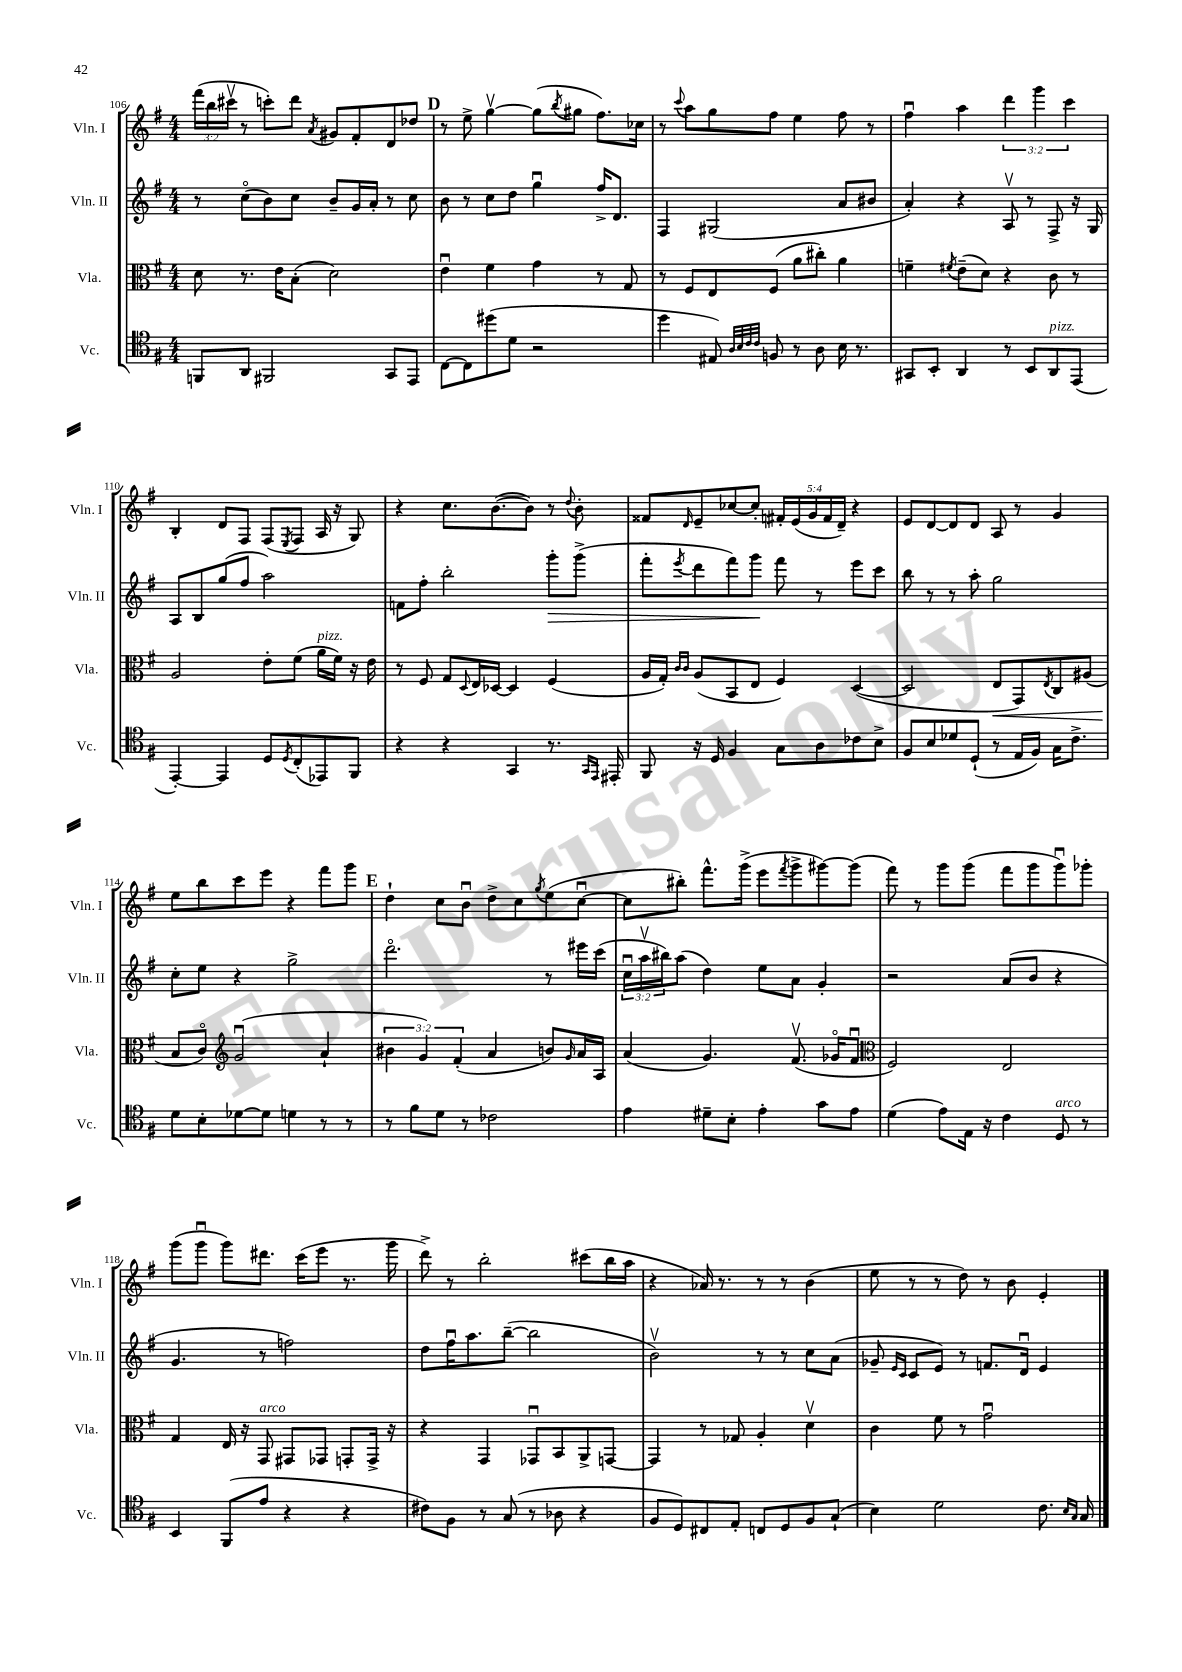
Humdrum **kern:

**kern	**kern	**kern	**kern
*staff4	*staff3	*staff2	*staff1
*clefC4	*clefC3	*clefG2	*clefG2
*k[f#]	*k[f#]	*k[f#]	*k[f#]
*M4/4	*M4/4	*M4/4	*M4/4
8FF	8d	8r	(24fff#
.	.	.	24bb
.	.	.	24ccc#v
8AA	8.r	(8cco	8r
2FF#	.	8b)	8ccc')
.	16e	.	.
.	(8B'	8cc	8ddd
.	.	.	8qa
.	2d)	8b~	8g#
.	.	16g	8f#'
.	.	16a'	.
8GG	.	8r	8d
8EE	.	8cc	8dd-
=	=	=	=
[8C	4eu	8b	8r
8C]	.	8r	8ee^
(8dd#	4f#	8cc	[4ggv
8d	.	8dd	.
2r	4g	4ggu	(8gg]
.	.	.	8qbb
.	.	.	8gg#
.	8r	16ff#^	8.ff#)
.	.	8.d	.
.	8G	.	.
.	.	.	16cc-
=	=	=	=
4dd	8r	4F#	8r
.	.	.	8qqccc
.	8F#	.	8aa
8E#)	8E	(2G#	8gg
32qqA	.	.	.
32qqB	.	.	.
32qqc	.	.	.
32qqc	.	.	.
8F	(8F#	.	8ff#
8r	8a	.	4ee
8A	8cc#')	.	.
16B	4a	8a	8ff#
8.r	.	.	.
.	.	8b#	8r
=	=	=	=
8GG#	4f~	4a')	4ff#u
8BB'	.	.	.
.	8qf#	.	.
4AA	(8e~	4r	4aa
.	8d)	.	.
8r	4r	8Av	6ddd
8BB	.	8r	.
.	.	.	6ggg
8AA	8c	8F#^	.
.	.	.	6ccc
(8EE	8r	16r	.
.	.	16G	.
=	=	=	=
[4EE')	2A	8A	4B'
.	.	8B	.
4EE]	.	(8gg	8d
.	.	8ff#	8F#
8D	8e'	2aa)	(8F#
8qD	.	.	8qE
(8C'	(8f#	.	8F#
8EE-)	16a	.	16A
.	16f#)	.	16r
8FF#	16r	.	8G)
.	16e	.	.
=	=	=	=
4r	8r	8f	4r
.	8F#	8ff#'	.
4r	8G	2bb'	8.cc
.	8qqD	.	.
.	16E	.	.
.	[16D-	.	([8.b
4GG	4D-]	.	.
.	.	.	8b])
8.r	(4F#	8ggg'	8r
.	.	.	8qqdd
.	.	(8ggg^	8b'
16qqGG	.	.	.
16qqEE	.	.	.
16EE#'	.	.	.
=	=	=	=
8FF#	16A	8fff#'	8f##
.	16G')	.	.
.	16qqc	.	.
.	16qqc	8qeee	16qqd
16r	(8A	8ddd	8e~
16D	.	.	.
4F#	8BB	8fff#)	[8cc-
.	8E	8ggg	8cc-']
8G	4F#)	8fff#	20f#'
.	.	.	(20e
.	.	.	20g
8A	.	8r	.
.	.	.	20f#
.	.	.	20d~)
8c-	([4D	8eee	4r
8B^	.	8ccc	.
=	=	=	=
8F#	2D]	8bb	8e
8B	.	8r	[8d
8d-	.	8r	8d]
(8D`	.	8aa'	8d
8r	8E	2gg	8A
16E	8GG)	.	8r
16F#)	.	.	.
.	8qE	.	.
16G	8C	.	4g
8.c^	.	.	.
.	(8A#	.	.
=	=	=	=
8d	8B	8cc'	8ee
8B'	8co)	8ee	8bb
*	*clefG2	*	*
[8d-	(2gu	4r	8ccc
8d-]	.	.	8eee
4d	.	2gg^	4r
8r	4a`	.	8fff#
8r	.	.	8ggg
=	=	=	=
8r	6b#	2.dddo	4dd`
8f#	.	.	.
.	6g)	.	.
8d	.	.	8cc
.	(6f#'	.	.
8r	.	.	8bu
2c-	4a	.	8dd^
.	.	.	8cc
.	.	.	8qgg
.	8b)	8r	(8ee
.	16qqg	.	.
.	16a	16eee#	[8ccu
.	16A	(16ccc	.
=	=	=	=
4e	(4a	24ccu	8cc]
.	.	24aav	.
.	.	24bb#)	.
.	.	(8aa	8bb#')
8d#~	4.g)	4dd)	8.fff#^^
8B'	.	.	.
.	.	.	(16ggg^
4e'	.	8ee	8eee
.	.	.	8qfff#
.	(8.f#v	8a	8ggg^
8g	.	4g'	[8ggg#)
.	16g-o	.	.
8e	8f#u	.	(8ggg#]
=	=	=	=
*	*clefC3	*	*
(4d	2F#)	2r	8fff#)
.	.	.	8r
8e)	.	.	8ggg
16E	.	.	(8ggg
16r	.	.	.
4c	2E	(8a	8fff#
.	.	8b	8ggg
8D	.	4r	8gggu)
8r	.	.	8ggg-'
=	=	=	=
4BB	4G	4.g	(8ggg
.	.	.	8gggu
(8FF#	16E	.	8ggg)
.	16r	.	.
8e	8GG	8r	8.ddd#
4r	8GG#	2ff)	.
.	.	.	(16ccc
.	8GG-	.	8eee
4r	8GG'	.	8.r
.	16GG^	.	.
.	16r	.	16ggg
=	=	=	=
8c#)	4r	8dd	8ddd^)
8F#	.	16ff#u	8r
.	.	8.aa	.
8r	4GG	.	2bb'
(8G	.	([8bb~	.
8r	8GG-u	2bb]	.
8A-	8BB	.	.
4r	8AA^	.	(8ccc#
.	[8GG	.	16bb
.	.	.	16aa
=	=	=	=
8F#	4GG]	2bv)	4r
8D)	.	.	.
8C#	8r	.	16a-)
.	.	.	8.r
8E'	8G-	.	.
8C	4A'	8r	8r
8D	.	8r	8r
8F#	4dv	8cc	(4b
(8G`	.	(8a	.
=	=	=	=
4B)	4c	8g-~	8ee
.	.	16qqe	.
.	.	16qqc	.
.	.	8c	8r
2d	8f#	8e)	8r
.	8r	8r	8dd)
.	2gu	8.f	8r
.	.	.	8b
.	.	16du	.
8.c	.	4e	4e'
16qqB	.	.	.
16qqG	.	.	.
16G	.	.	.
==	==	==	==
*-	*-	*-	*-
